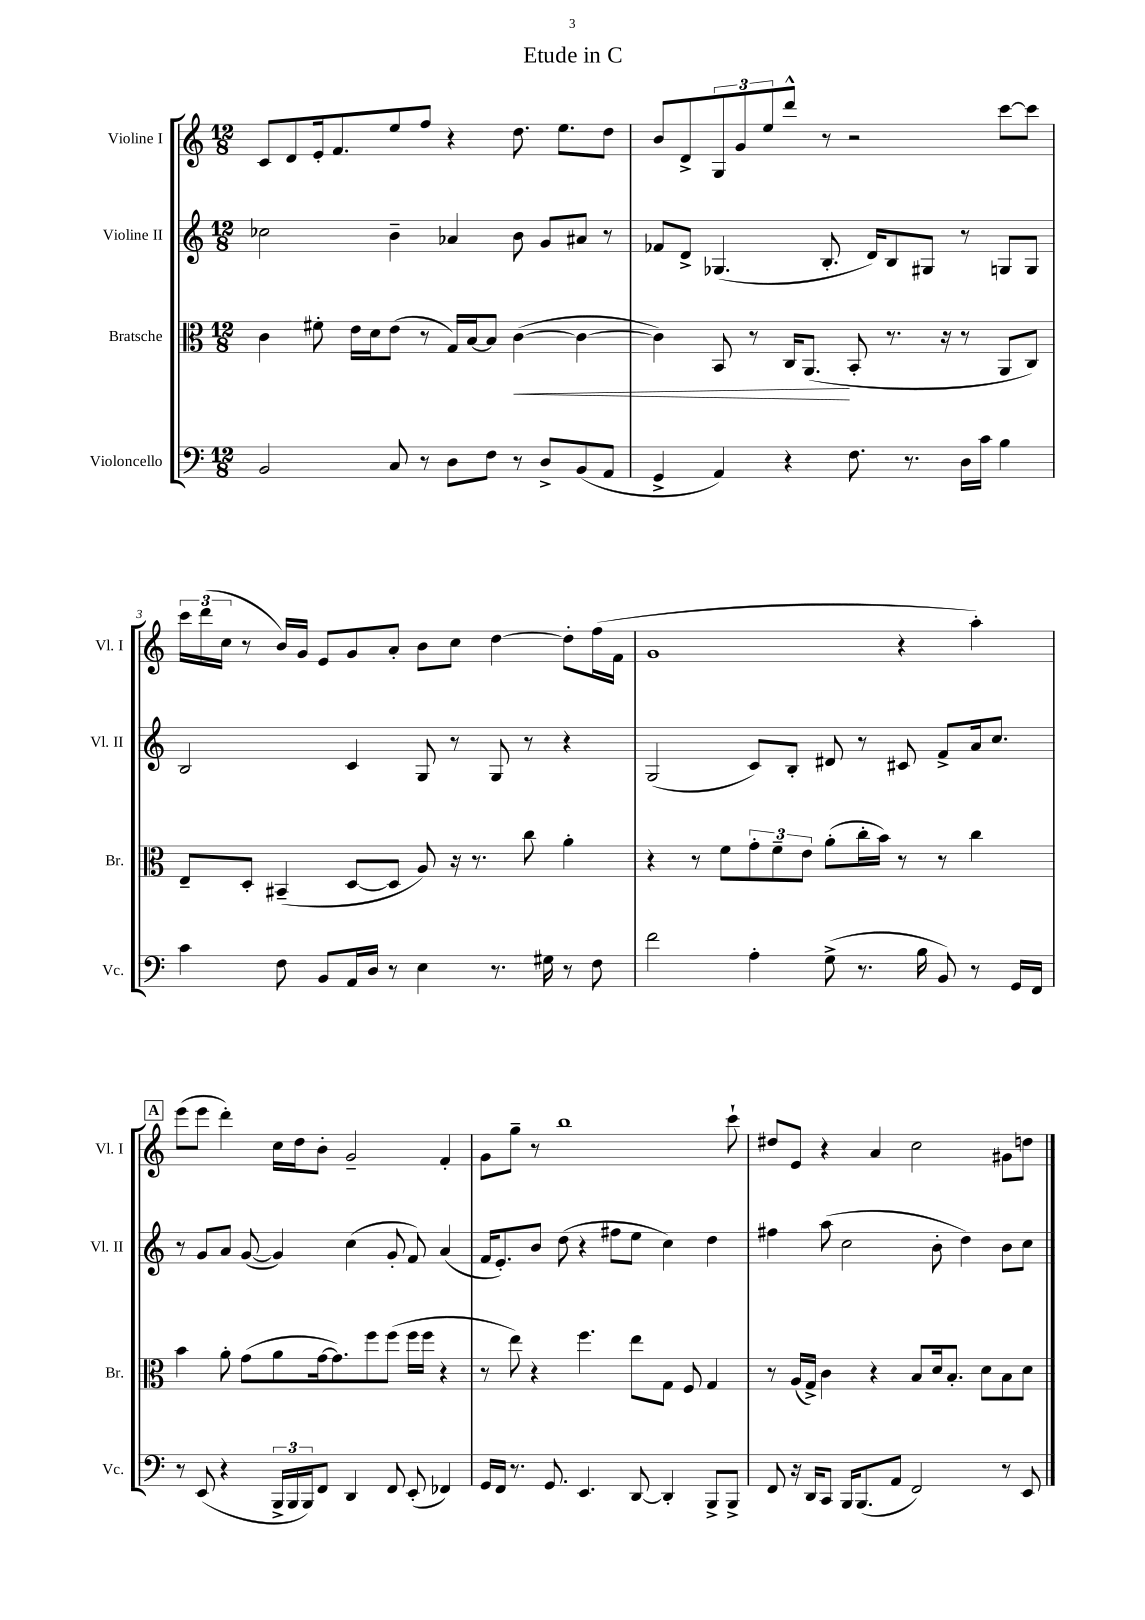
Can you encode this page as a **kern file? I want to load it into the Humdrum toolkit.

**kern	**kern	**dynam	**kern	**kern
*part4	*part3	*part3	*part2	*part1
*staff4	*staff3	*staff3	*staff2	*staff1
*I"Violoncello	*I"Bratsche	*	*I"Violine II	*I"Violine I
*I'Vc.	*I'Br.	*	*I'Vl. II	*I'Vl. I
*clefF4	*clefC3	*	*clefG2	*clefG2
*k[]	*k[]	*	*k[]	*k[]
*M12/8	*M12/8	*	*M12/8	*M12/8
=1	=1	=1	=1	=1
2BB/	4c\	.	2cc-X\	8c/L
.	.	.	.	8d/
.	8f#X'\	.	.	16e'/k
.	.	.	.	8.f/
.	16e\LL	.	.	.
.	16d\J	.	.	.
8C/	(8e\J	.	4b~\	8ee/
8r	8r	.	.	8ff/J
8D\L	16G/LL)	.	4a-X/	4r
.	[16B/J	.	.	.
8F\J	8B/J]	.	.	.
!	!	!LO:HP:b	!	!
8r	([4c\	<	8b\	8.dd\
8D^/L	.	.	8g/L	.
.	.	.	.	8.ee\L
(8BB/	4c\_	.	8a#X/J	.
8AA/J	.	.	8r	8dd\J
=2	=2	=2	=2	=2
4GG^/	4c\])	.	8f-X/L	8b/L
.	.	.	8d^/J	8d^/
4AA/)	8BB/	.	(4.G-X/	12G/
.	.	.	.	12g/
.	8r	.	.	.
.	.	.	.	12ee/
4r	16C/KL	.	.	8ddd^^/J
.	(8.AA/J	.	.	.
.	.	.	8.B'/	8r
8.F\	8BB'/	[	.	2r
.	.	.	16d/KL)	.
.	8.r	.	8B/	.
8.r	.	.	.	.
.	.	.	8G#X/J	.
.	16r	.	.	.
16D\LL	8r	.	8r	.
16c\JJ	.	.	.	.
4B\	8AA/L	.	8Gn/L	[8ccc\L
.	8C/J)	.	8G/J	8ccc\J]
!!LO:LB:g=z
=3	=3	=3	=3	=3
4c\	8E~/L	.	2B/	24ccc\LL
.	.	.	.	(24ddd\
.	.	.	.	24cc\JJ
.	8D'/J	.	.	8r
8F\	(4BB#X~/	.	.	16b/LL)
.	.	.	.	16g/JJ
8BB/L	.	.	.	8e/L
16AA/L	[8D/L	.	4c/	8g/
16D/JJ	.	.	.	.
8r	8D/J]	.	.	8a'/J
4E\	8A/)	.	8G/	8b\L
.	16r	.	8r	8cc\J
.	8.r	.	.	.
8.r	.	.	8G/	[4dd\
.	8cc\	.	8r	.
16G#X\	.	.	.	.
8r	4a'\	.	4r	8dd'\L]
8F\	.	.	.	(16ff\L
.	.	.	.	16f\JJ
=4	=4	=4	=4	=4
2f\	4r	.	(2G/	1g
.	8r	.	.	.
.	8f\L	.	.	.
4A'\	12g'\	.	8c/L)	.
.	12f~\	.	.	.
.	.	.	8B'/J	.
.	12e\J	.	.	.
(8G^\	(8a'\L	.	8d#X/	.
8.r	16cc'\L	.	8r	.
.	16b\JJ)	.	.	.
.	8r	.	8c#X/	4r
16B\	.	.	.	.
8BB/)	8r	.	8f^/L	.
8r	4cc\	.	16a/k	4aa'\)
.	.	.	8.cc/J	.
16GG/LL	.	.	.	.
16FF/JJ	.	.	.	.
!!LO:LB:g=z
!!LO:REH:place=s1:t=A
=5	=5	=5	=5	=5
8r	4b\	.	8r	(8eee\L
(8EE/	.	.	8g/L	8eee\J
4r	8a'\	.	8a/J	4ddd'\)
.	(8g\L	.	([8g/	.
24BBB^/LL	8a\	.	4g/])	16cc\LL
24BBB/	.	.	.	.
.	.	.	.	16dd\J
24BBB/J)	.	.	.	.
8FF/J	[16g\k	.	.	8b'\J
.	8.g\])	.	.	.
4DD/	.	.	(4cc\	2g~/
.	8ff\	.	.	.
8FF/	(8ff\J	.	8g'/	.
(8EE'/	16ff\LL	.	8f/)	.
.	16ff\JJ	.	.	.
4FF-X/)	4r	.	(4a/	4f'/
=6	=6	=6	=6	=6
16GG/LL	8r	.	16f/KL	8g\L
16FF/JJ	.	.	8.e'/)	.
8.r	8ee\)	.	.	8gg~\J
.	4r	.	8b/J	8r
8.GG/	.	.	.	.
.	.	.	(8dd\	1bb
4.EE/	4.ff\	.	4r	.
.	.	.	8ff#X\L	.
[8DD/	8ee\L	.	8ee\J	.
4DD'/]	8G\J	.	4cc\)	.
.	8F/	.	.	.
8BBB^/L	4G/	.	4dd\	.
8BBB^/J	.	.	.	8ccc`\
=7	=7	=7	=7	=7
8FF/	8r	.	4ff#X\	8dd#X/L
16r	(16A/LL	.	.	8e/J
16DD/KL	16G^/JJ)	.	.	.
8CC/J	4c\	.	(8aa\	4r
16BBB/KL	.	.	2cc\	.
(8.BBB/	.	.	.	.
.	4r	.	.	4a/
8AA/J	.	.	.	.
2FF/)	8B/L	.	.	2cc\
.	16d/k	.	8b'\	.
.	8.B'/J	.	.	.
.	.	.	4dd\)	.
.	8d\L	.	.	.
8r	8B\	.	8b\L	8g#X\L
8EE/	8d\J	.	8cc\J	8ddn\J
==	==	==	==	==
*-	*-	*-	*-	*-
